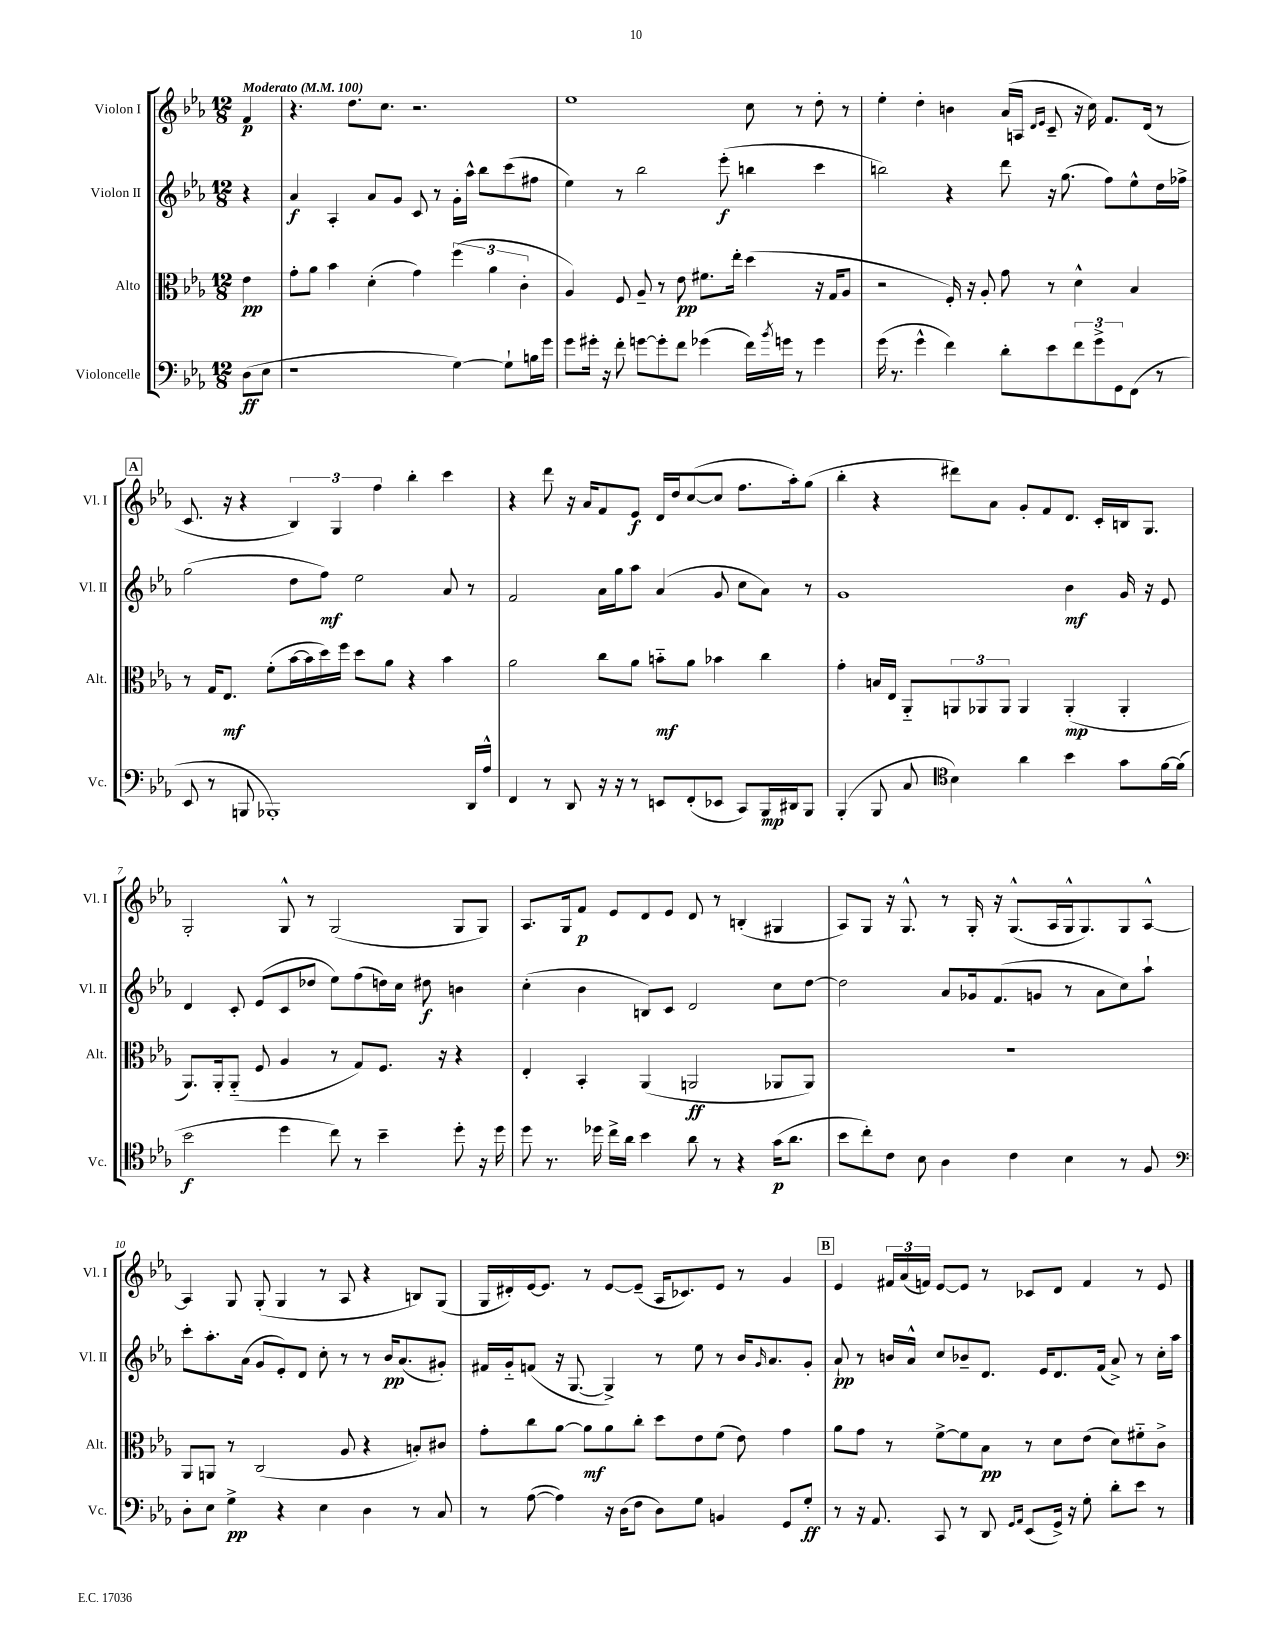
<<
\new StaffGroup <<
\new Staff = "s0" \with { instrumentName = "Violon I" shortInstrumentName = "Vl. I" } {
    \clef treble \key ees \major \numericTimeSignature \time 12/8 \partial 4 \tempo "Moderato" 4 = 100
    f'4\p |
    r4. d''8. c''8. r2. |
    ees''1 c''8 r8 d''8-. r8 |
    ees''4-. d''4-. b'4 aes'16( a16 \grace { d'16 ees'16 } c'8-- r16 c''16) f'8. d'16( r8 |
    \mark \markup { \box "A" } c'8. r16 r4 \tuplet 3/2 { bes4) g4 f''4 } bes''4-. c'''4 |
    r4 d'''8 r16 aes'16 f'8 ees'8\f d'16 d''16 c''8~( c''8 f''8. aes''16-.) g''8( |
    bes''4-. r4 dis'''8) aes'8 g'8-. f'8 d'8. c'16-. b16 g8. |
    g2-. g8-^ r8 g2( g8 g8) |
    aes8. g16 f'8\p ees'8 d'8 ees'8 d'8 r8 b4-.( gis4 |
    aes8) g8 r16 g8.-^ r8 g16-. r16 g8.-^( aes16 g16-^ g8.) g8 aes8~-^ |
    aes4 g8 g8-.( g4 r8 aes8 r4 b8) g8( |
    g16 dis'16-.) ees'16~ ees'8. r8 ees'8~ ees'8--( aes16 ces'8.) ees'8 r8 g'4 |
    \mark \markup { \box "B" } ees'4 \tuplet 3/2 { fis'16 aes'16( f'16) } ees'8~ ees'8 r8 ces'8 d'8 f'4 r8 ees'8 \bar "|." |
}
\new Staff = "s1" \with { instrumentName = "Violon II" shortInstrumentName = "Vl. II" } {
    \clef treble \key ees \major \numericTimeSignature \time 12/8 \partial 4
    r4 |
    aes'4\f aes4-. aes'8 g'8 c'8 r8 g'16-. aes''16-^ bes''8 c'''8( fis''8 |
    ees''4) r8 bes''2 ees'''8-.\f( b''4 c'''4 |
    b''2) r4 d'''8 r16 g''8.( f''8) ees''8-^ d''16 fes''16-> |
    \mark \markup { \box "A" } g''2( d''8 f''8\mf) ees''2 aes'8 r8 |
    f'2 aes'16 g''16 aes''8 aes'4( g'8 c''8 aes'8) r8 |
    g'1 bes'4\mf g'16 r16 ees'8 |
    d'4 c'8-. ees'8( c'8 des''8 ees''8) f''8( d''16) c''16 dis''8\f b'4 |
    c''4-.( bes'4 b8) c'8 d'2 c''8 d''8~ |
    d''2 aes'8 ges'16 f'8.( g'8 r8 aes'8 c''8) aes''8-! |
    c'''8-. aes''8.-. aes'16( g'8 ees'8-.) d'8 c''8-. r8 r8 bes'16\pp aes'8.( gis'8-.) |
    fis'16 g'16-_ f'8( r16 g8.~ g4->) r8 ees''8 r8 bes'16 \grace { g'16 } aes'8. g'8-. |
    \mark \markup { \box "B" } aes'8-!\pp r8 b'16 aes'16-^ c''8 bes'8-- d'8. ees'16 d'8. f'16( aes'8->) r8 c''16-. aes''16 \bar "|." |
}
\new Staff = "s2" \with { instrumentName = "Alto" shortInstrumentName = "Alt." } {
    \clef alto \key ees \major \numericTimeSignature \time 12/8 \partial 4
    ees'4\pp |
    g'8-. aes'8 bes'4 d'4-.( g'4) \tuplet 3/2 { f''4( aes'4 c'4-. } |
    aes4) f8 aes8-- r8 ees'8\pp fis'8. ees''16-. d''4( r16 g16 aes8 |
    r2 f16-.) r16 aes8-. g'8 r8 d'4-^ bes4 |
    \mark \markup { \box "A" } r8 g16 ees8.\mf f'8-.( bes'16~ bes'16 d''16) f''16 d''8 aes'8 r4 bes'4 |
    aes'2 c''8 aes'8 b'8-_\mf aes'8 bes'4 c''4 |
    g'4-. b16 ees16 aes,8-_ \tuplet 3/2 { a,8 aes,8 aes,8 } aes,4 aes,4-.\mp( aes,4-. |
    aes,8.) aes,16-. aes,8-_( f8 aes4 r8 g8) f8. r16 r4 |
    ees4-. bes,4-. aes,4( a,2\ff aes,8 aes,8) |
    R1. |
    aes,8 a,8 r8 c2( aes8 r4 b8-.) cis'8 |
    g'8-. c''8 aes'8~ aes'8\mf aes'8 c''8-. d''8 ees'8 f'8( ees'8) g'4 |
    \mark \markup { \box "B" } aes'8 g'8 r8 f'8~-> f'8 bes8\pp r8 d'8 ees'8( d'8) fis'8-_ c'8-> \bar "|." |
}
\new Staff = "s3" \with { instrumentName = "Violoncelle" shortInstrumentName = "Vc." } {
    \clef bass \key ees \major \numericTimeSignature \time 12/8 \partial 4
    d8\ff( ees8 |
    r1 g4~) g8-! b16 g'16 |
    g'8 gis'16-. r16 f'8-. g'8~ g'8-. f'8 ges'4( f'16) \acciaccatura { bes'8 } g'16 r8 g'4 |
    g'16( r8. g'4-^ f'4) d'8-. ees'8 \tuplet 3/2 { f'8 g'8-> g,8 } f,8( r8 |
    \mark \markup { \box "A" } ees,8 r8 b,,8 bes,,1-.) d,16 aes16-^ |
    f,4 r8 d,8 r16 r16 r8 e,8 f,8-.( ees,8 c,8) bes,,16\mp dis,16 bes,,8 |
    bes,,4-.( bes,,8 c8 \clef tenor bes4) aes'4 bes'4 g'8 f'16~ f'16( |
    bes'2\f d''4 c''8) r8 bes'4-- d''8-. r16 d''16 |
    d''8 r8. des''16 c''16-> aes'16 bes'4 aes'8 r8 r4 g'16\p( aes'8. |
    bes'8 c''8-.) c'8 bes8 aes4 c'4 bes4 r8 f8 |
    \clef bass d8-. ees8 g4->\pp r4 ees4 d4 r8 c8 |
    r8 aes8~( aes4) r16 d16( f8 d8) g8 b,4 g,8 g8-.\ff |
    \mark \markup { \box "B" } r8 r16 aes,8. c,8 r8 d,8 \grace { g,16 aes,16 } ees,8( g,16->) r16 g8-. d'8-. ees'8 r8 \bar "|." |
}
>>
>>
